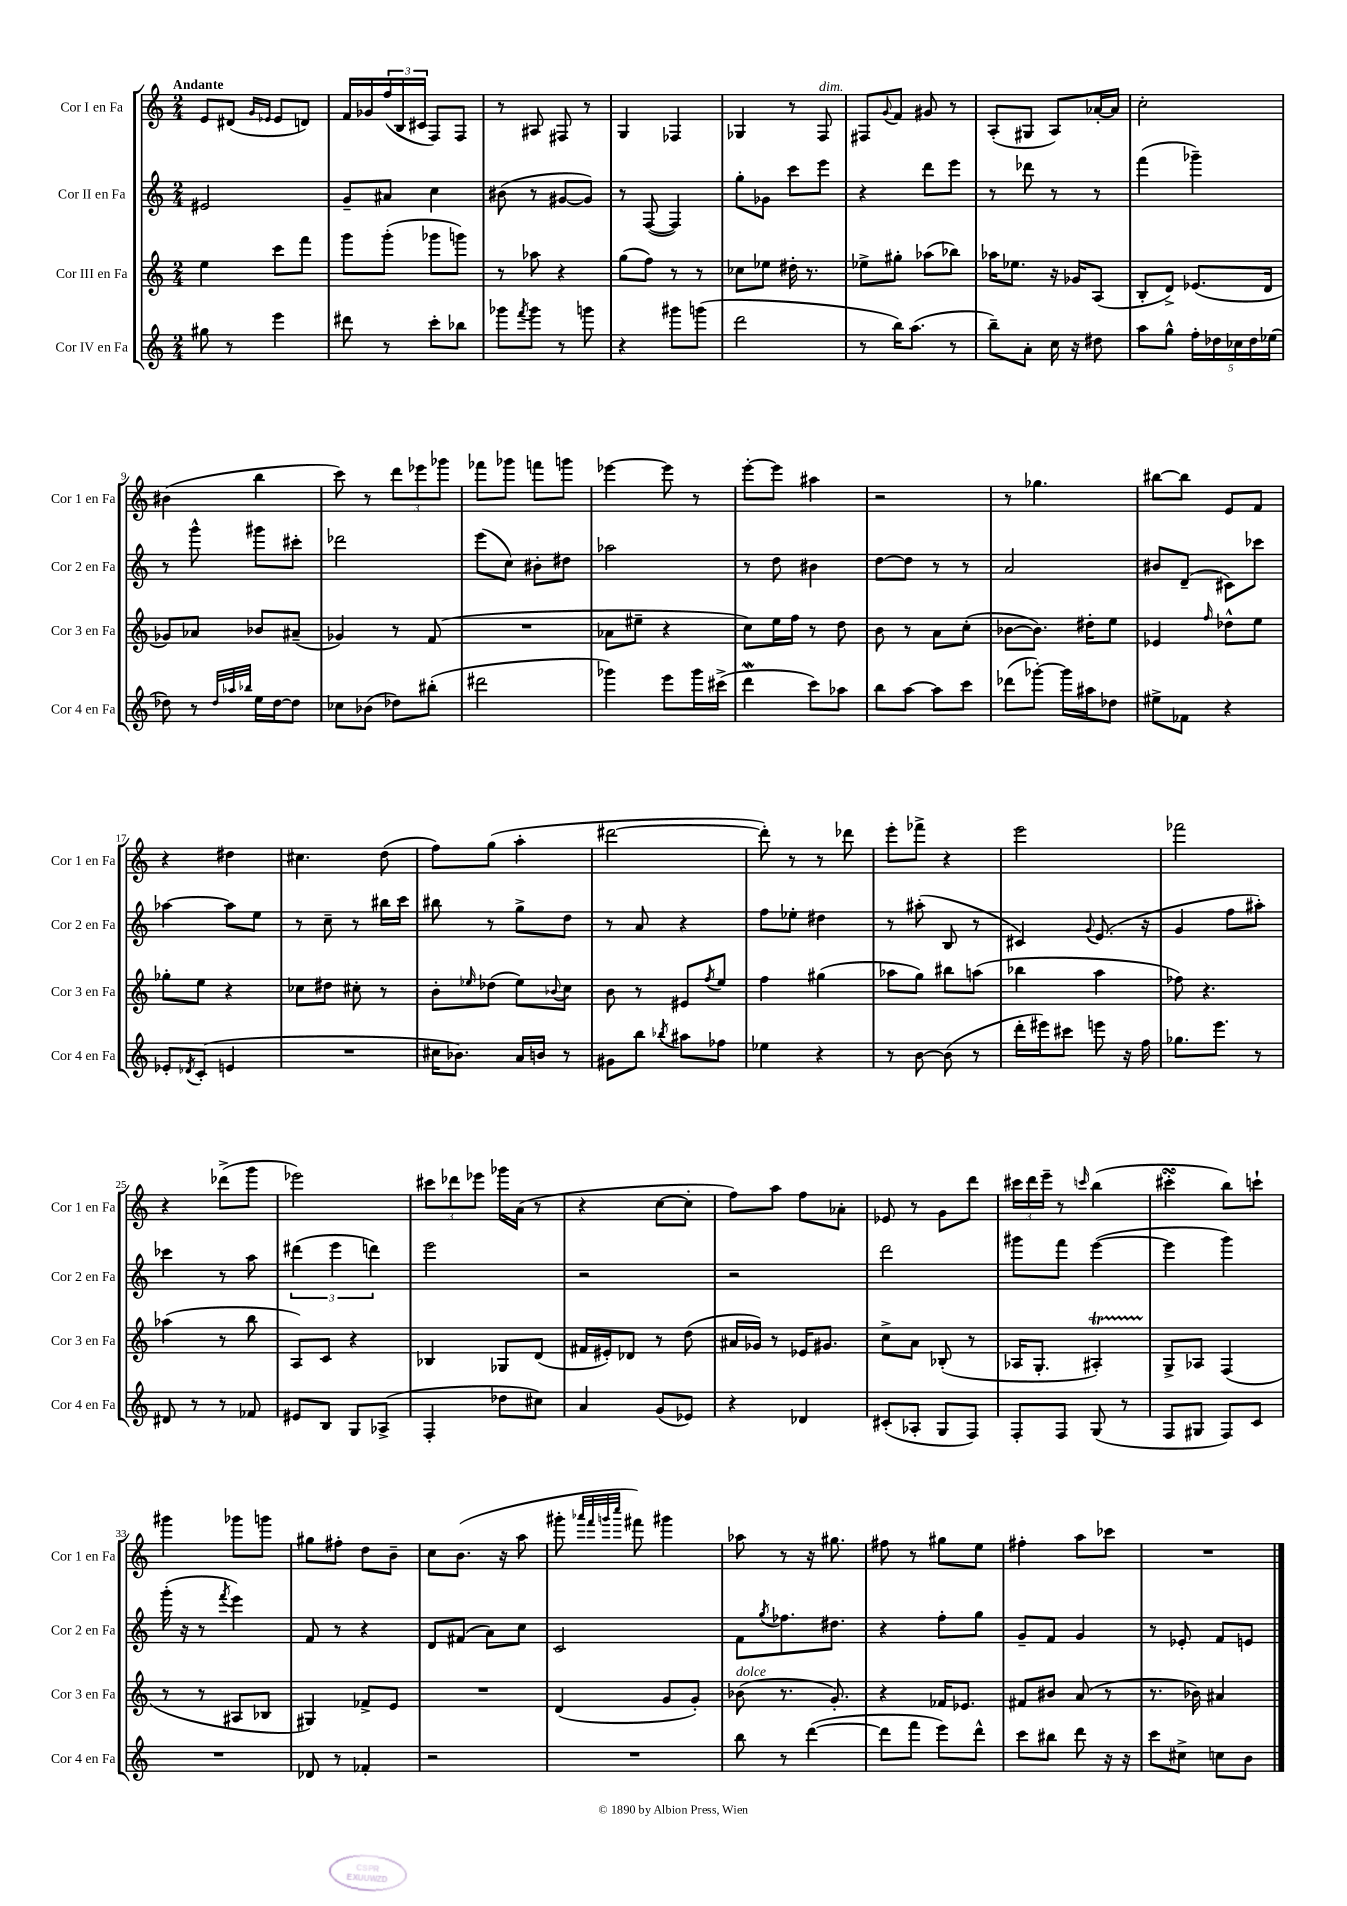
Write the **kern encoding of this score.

**kern	**kern	**kern	**kern
*staff4	*staff3	*staff2	*staff1
*clefG2	*clefG2	*clefG2	*clefG2
*k[]	*k[]	*k[]	*k[]
*M2/4	*M2/4	*M2/4	*M2/4
8gg#	4ee	2e#	8e
8r	.	.	(8d#
.	.	.	16qqg
.	.	.	16qqe-
4eee	8ccc	.	8e-
.	8fff	.	8d)
=	=	=	=
8ddd#	8ggg	8g~	16f
.	.	.	16g-
8r	(8ggg'	8a#	(24ff
.	.	.	24B
.	.	.	24c#
8ccc'	8ggg-	4cc	8F)
8bb-	8ggg)	.	8F
=	=	=	=
8ggg-	8r	(8b#	8r
8qfff	.	.	.
8ggg-	8aa-	8r	8A#
8r	4r	[8g#	8F#
8ggg	.	8g#])	8r
=	=	=	=
4r	(8gg	8r	4G
.	8ff)	([8F	.
8ggg#	8r	4F])	4F-
(8ggg	8r	.	.
=	=	=	=
2ddd	8cc-	8gg'	4G-
.	8ee-	8g-	.
.	16dd#'	8ccc	8r
.	8.r	.	.
.	.	8eee	8F
=	=	=	=
8r	8ee-^	4r	8F#
.	.	.	8qqg
16bb)	8gg#'	.	8f
(8.aa	.	.	.
.	(8aa-	8ddd	8g#
8r	8bb-)	8eee	8r
=	=	=	=
8bb~)	16aa-	8r	(8A'
.	8.ee-	.	.
8a'	.	8ddd-	8G#
16cc	16r	8r	8A)
16r	16g-	.	.
8dd#	(8A	8r	[16a-'
.	.	.	16a-]
=	=	=	=
8aa	8B'	(4fff	2cc'
8gg^^	8d^)	.	.
20ff'	(8.e-	4ggg-~)	.
20dd-	.	.	.
20cc-	.	.	.
20dd-	.	.	.
.	16d	.	.
(20ee-	.	.	.
=	=	=	=
8dd-)	8g-)	8r	(4b#
8r	8a-	8ggg^^	.
32qqdd-	.	.	.
32qqaa-	.	.	.
32qqbb-	.	.	.
16ee	8b-	8ggg#	4bb
[16dd-	.	.	.
8dd-]	(8a#~	8ccc#'	.
=	=	=	=
8cc-	4g-)	2ddd-	8ccc)
(8b-	.	.	8r
8dd-)	8r	.	12ddd
.	.	.	12eee-
(8bb#'	(8f	.	.
.	.	.	12ggg-
=	=	=	=
2ddd#	2r	(8eee	8fff-
.	.	8cc)	8ggg-
.	.	8b#'	8fff
.	.	8dd#	8ggg
=	=	=	=
4ggg-)	8a-	2aa-	[4eee-
.	8ee#~	.	.
8eee	4r	.	8eee-]
16ggg-	.	.	8r
(16ccc#^	.	.	.
=	=	=	=
4ddd	8cc)	8r	[8eee'
.	16ee	8dd	8eee]
.	16ff	.	.
8ccc)	8r	4b#	4aa#
8aa-	8dd	.	.
=	=	=	=
8bb	8b	[8dd	2r
[8aa	8r	8dd]	.
8aa]	8a	8r	.
8ccc	(8cc'	8r	.
=	=	=	=
(8ddd-	[8b-	2a	8r
[8ggg-')	8.b-])	.	4.gg-
16ggg-]	.	.	.
16aa#	16dd#'	.	.
8dd-	8ee	.	.
=	=	=	=
8ee#^	4e-	8b#	[8bb#
8f-	.	(8d~	8bb#]
.	16qqff	.	.
4r	8dd-^^	8c#)	8e
.	8ee	8ccc-	8f
=	=	=	=
8e-'	8gg-'	[4aa-	4r
8qd-	.	.	.
(8c'	8ee	.	.
4e	4r	8aa-]	4dd#
.	.	8ee	.
=	=	=	=
2r	8cc-	8r	4.cc#
.	8dd#	8cc~	.
.	8cc#'	8r	.
.	8r	16bb#	(8dd
.	.	16ccc	.
=	=	=	=
16cc#	8b'	8bb#	8ff)
8.b-)	.	.	.
.	16qqee-	.	.
.	(8dd-	8r	(8gg
16a	8ee-)	8gg^	4aa'
16b	.	.	.
.	8qqb-	.	.
8r	8cc	8dd	.
=	=	=	=
8g#	8b	8r	[2ddd#
8bb	8r	8a	.
8qbb-	.	.	.
8aa#	8e#	4r	.
.	8qff	.	.
8ff-	8ee	.	.
=	=	=	=
4ee-	4ff	8ff	8ddd#'])
.	.	8ee-'	8r
4r	(4gg#	4dd#	8r
.	.	.	8ddd-
=	=	=	=
8r	8aa-	8r	8eee'
[8b	8gg)	(8aa#'	8fff-^
(8b]	8bb#	8B	4r
8r	(8aa	8r	.
=	=	=	=
16ddd'	4bb-	4c#)	2eee
16eee#)	.	.	.
8ccc#	.	.	.
.	.	8qqg	.
8eee	4aa	(8.e	.
16r	.	.	.
16ff	.	16r	.
=	=	=	=
8.gg-	8ff-)	4g	2fff-
.	4.r	.	.
8.eee	.	.	.
.	.	8ff	.
8r	.	8aa#')	.
=	=	=	=
8d#	(4aa-	4ccc-	4r
8r	.	.	.
8r	8r	8r	(8ddd-^
8f-	8bb	8aa	8ggg
=	=	=	=
8e#	8A)	(6ddd#	2eee-)
8B	8c	.	.
.	.	6eee	.
8G	4r	.	.
.	.	6ddd)	.
(8A-^	.	.	.
=	=	=	=
4F'	4B-	2eee	12ccc#
.	.	.	12ddd-
.	.	.	12eee-
8dd-	8G-	.	16ggg-
.	.	.	(16a
8cc#)	(8d	.	8r
=	=	=	=
4a	16f#	2r	4r
.	16e#')	.	.
.	8d-	.	.
(8g	8r	.	[8cc
8e-)	(8dd	.	8cc']
=	=	=	=
4r	16a#	2r	8ff)
.	16g-)	.	.
.	8r	.	8aa
4d-	16e-	.	8ff
.	8.g#	.	.
.	.	.	8a-'
=	=	=	=
(8c#'	8cc^	2ddd	8e-
8A-'	8a	.	8r
8G	(8B-'	.	8g
8F)	8r	.	8ddd
=	=	=	=
8F'	16A-	8ggg#	24ccc#
.	.	.	24ddd
.	8.G'	.	.
.	.	.	24eee~
8F	.	8fff	8r
.	.	.	16qqccc
(8G	4A#')	([4eee	(4bb
8r	.	.	.
=	=	=	=
8F	8G^	4eee]	4ccc#'
8G#	8A-	.	.
8F)	(4F	4ggg)	8bb)
8c	.	.	8ccc`
=	=	=	=
2r	8r	(16ggg'	4ggg#
.	.	16r	.
.	8r	8r	.
.	.	8qfff	.
.	8A#	4eee)	8ggg-
.	8B-	.	8ggg
=	=	=	=
8d-	4G#)	8f	8gg#
8r	.	8r	8ff#'
4f-'	8f-^	4r	8dd
.	8e	.	8b~
=	=	=	=
2r	2r	8d	8cc
.	.	(8f#	(8.b
.	.	8a)	.
.	.	.	16r
.	.	8cc	8aa
=	=	=	=
2r	(4d	2c	8ggg#'
.	.	.	32qqaaa-
.	.	.	32qqfff
.	.	.	32qqggg
.	.	.	32qqcccc
.	.	.	8fff#)
.	8g	.	4ggg#
.	8g')	.	.
=	=	=	=
8bb	(8b-	8f	8aa-
.	.	8qgg	.
8r	8.r	8.ff-	8r
([4ddd	.	.	16r
.	8.g')	8.dd#	8.gg#
=	=	=	=
8ddd]	4r	4r	8ff#
8fff	.	.	8r
8eee)	16f-	8ff'	8gg#
.	8.e-	.	.
8ddd^^	.	8gg	8ee
=	=	=	=
8ccc	8f#	8g~	4ff#'
8bb#	8b#	8f	.
8ddd	(8a	4g	8aa
16r	8r	.	8ccc-
16r	.	.	.
=	=	=	=
8ccc	8.r	8r	2r
8cc#^	.	8e-'	.
.	16b-)	.	.
8cc	4a#	8f	.
8b	.	8e	.
==	==	==	==
*-	*-	*-	*-
